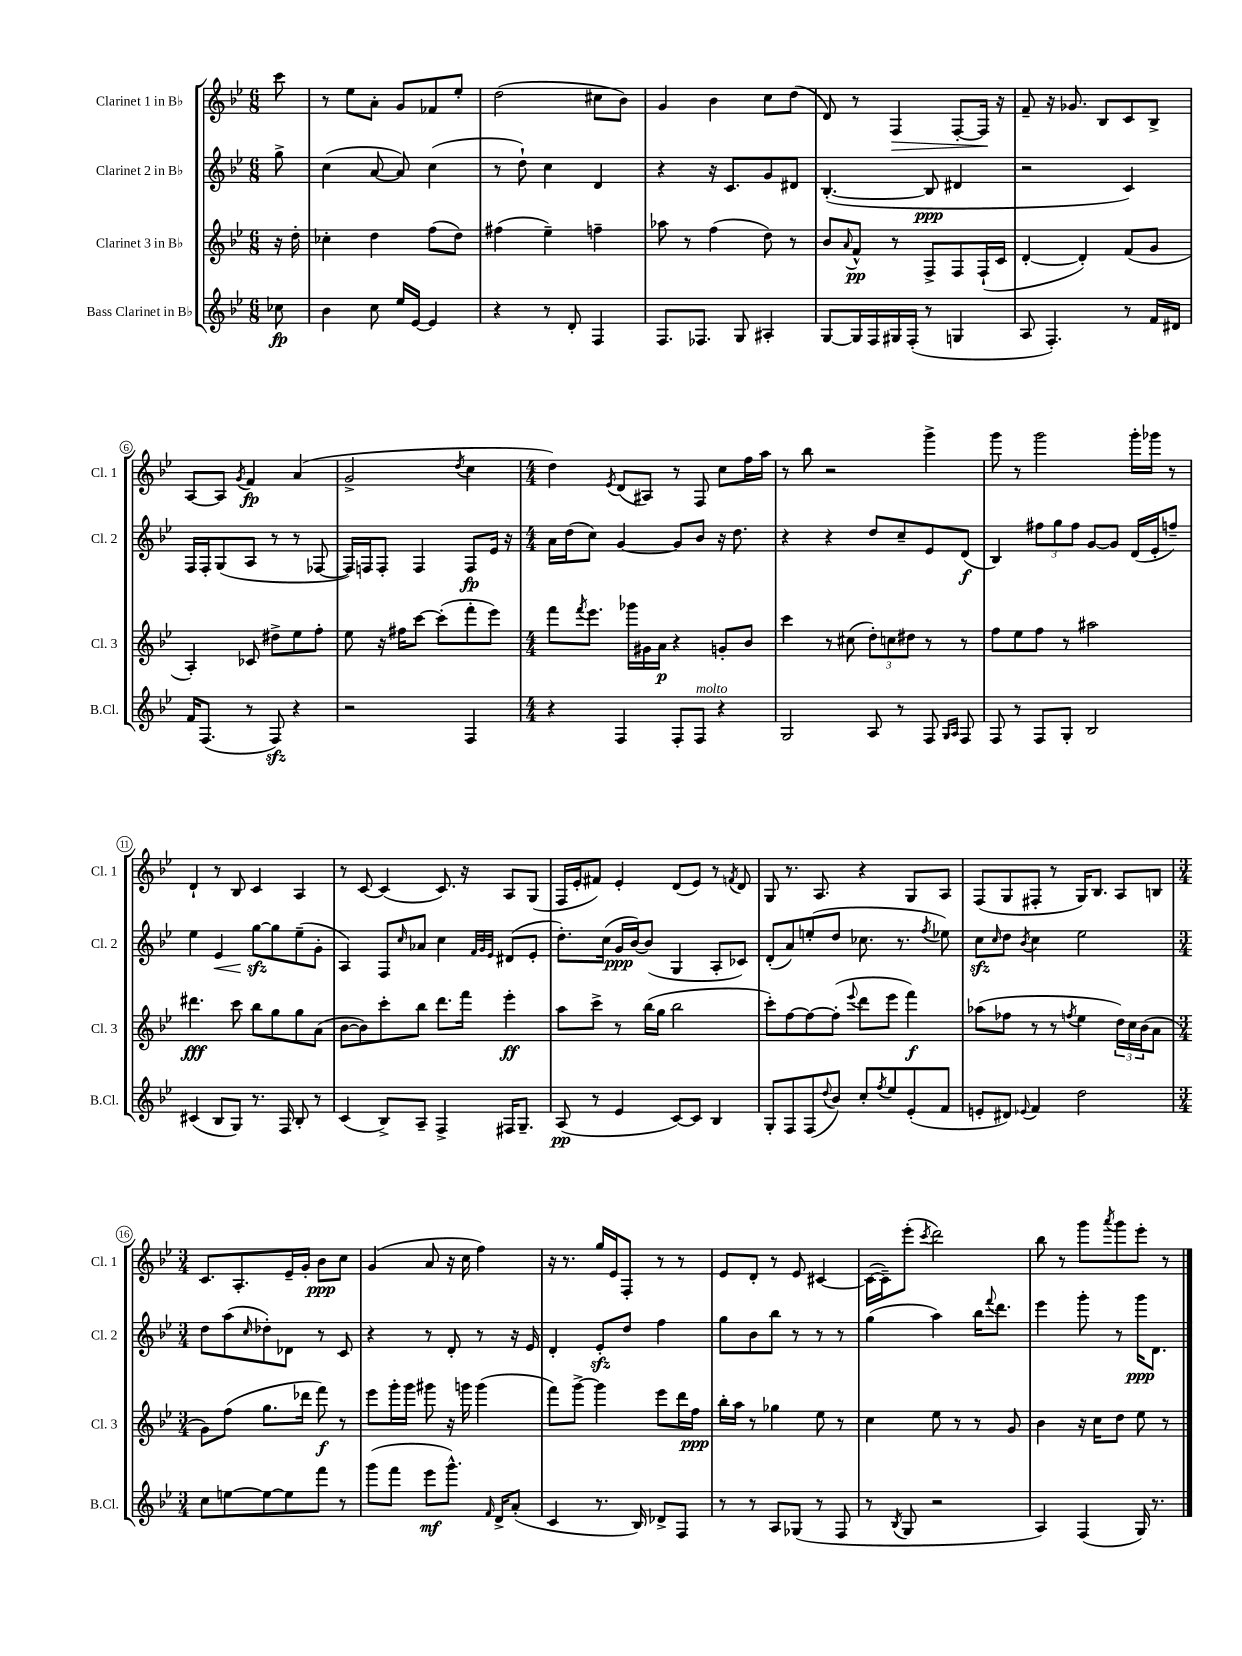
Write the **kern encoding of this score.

**kern	**dynam	**kern	**dynam	**kern	**dynam	**kern	**dynam
*part4	*part4	*part3	*part3	*part2	*part2	*part1	*part1
*staff4	*staff4	*staff3	*staff3	*staff2	*staff2	*staff1	*staff1
*I"Bass Clarinet in B♭	*	*I"Clarinet 3 in B♭	*	*I"Clarinet 2 in B♭	*	*I"Clarinet 1 in B♭	*
*I'B.Cl.	*	*I'Cl. 3	*	*I'Cl. 2	*	*I'Cl. 1	*
*clefG2	*	*clefG2	*	*clefG2	*	*clefG2	*
*k[b-e-]	*	*k[b-e-]	*	*k[b-e-]	*	*k[b-e-]	*
*M6/8	*	*M6/8	*	*M6/8	*	*M6/8	*
=	=	=	=	=	=	=	=
8cc-X\	fp	16r	.	8gg^\	.	8ccc\	.
.	.	16dd'\	.	.	.	.	.
=1	=1	=1	=1	=1	=1	=1	=1
4b-\	.	4cc-X'\	.	(4cc\	.	8r	.
.	.	.	.	.	.	8ee-\L	.
8cc\	.	4dd\	.	[8a/	.	8a'\J	.
16ee-/LL	.	.	.	8a/])	.	8g/L	.
[16e-/JJ	.	.	.	.	.	.	.
4e-/]	.	(8ff\L	.	(4cc\	.	8f-X/	.
.	.	8dd\J)	.	.	.	8ee-'/J	.
=2	=2	=2	=2	=2	=2	=2	=2
4r	.	(4ff#X\	.	8r	.	(2dd\	.
.	.	.	.	8dd`\)	.	.	.
8r	.	4ee-~\)	.	4cc\	.	.	.
8d'/	.	.	.	.	.	.	.
4F/	.	4ffn~\	.	4d/	.	8cc#X\L	.
.	.	.	.	.	.	8b-\J)	.
=3	=3	=3	=3	=3	=3	=3	=3
8.F/L	.	8aa-X\	.	4r	.	4g/	.
.	.	8r	.	.	.	.	.
8.F-X/J	.	.	.	.	.	.	.
.	.	(4ff\	.	16r	.	4b-\	.
.	.	.	.	8.c/L	.	.	.
8G/	.	.	.	.	.	.	.
4A#X'/	.	8dd\)	.	8g/	.	8cc\L	.
.	.	8r	.	8d#X/J	.	(8dd\J	.
=4	=4	=4	=4	=4	=4	=4	=4
[8G/L	.	8b-/L	.	([4.B-'/	.	8d/)	.
.	.	8qqa/	.	.	.	.	.
16G/L]	.	8f^^/J	pp	.	.	8r	.
16F/	.	.	.	.	.	.	.
!	!	!	!	!	!	!	!LO:HP:b
16G#X/	.	8r	.	.	.	4F/	>
(16F'/JJ	.	.	.	.	.	.	.
8r	.	8F^/L	.	8B-/]	ppp	.	.
4Gn/	.	8F/	.	4d#X/	.	[8F'/L	.
.	.	(16F`/L	.	.	.	16F/Jk]	.
.	.	16c/JJ	.	.	.	16r	]
=5	=5	=5	=5	=5	=5	=5	=5
8A/	.	[4d'/	.	2r	.	8f~/	.
4.F'/)	.	.	.	.	.	16r	.
.	.	.	.	.	.	8.g-X/	.
.	.	4d'/])	.	.	.	.	.
.	.	.	.	.	.	8B-/L	.
8r	.	(8f/L	.	4c/)	.	8c/	.
16f/LL	.	8g/J	.	.	.	8B-^/J	.
16d#X/JJ	.	.	.	.	.	.	.
!!LO:LB:g=z
=6	=6	=6	=6	=6	=6	=6	=6
16f/KL	.	4A'/)	.	16F/LL	.	[8A/L	.
(8.F/J	.	.	.	16F'/J	.	.	.
.	.	.	.	(8G/	.	8A/J]	.
.	.	.	.	.	.	8qg/	.
8r	.	8c-X/	.	8A/J	.	4f/	fp
8Fzz/)	.	8dd#X^\L	.	8r	.	.	.
4r	.	8ee-\	.	8r	.	(4a/	.
.	.	8ff'\J	.	[8F-X/	.	.	.
=7	=7	=7	=7	=7	=7	=7	=7
2r	.	8ee-\	.	16F-/LL])	.	2g^/	.
.	.	.	.	16Fn/J	.	.	.
.	.	16r	.	8F'/J	.	.	.
.	.	16ff#X\KL	.	.	.	.	.
.	.	[8ccc\J	.	4F/	.	.	.
.	.	(8ccc'\L]	.	.	.	.	.
.	.	.	.	.	.	8qdd/	.
4F/	.	8fff'\	.	8F/L	fp	4cc\	.
.	.	8eee-\J)	.	16e-/Jk	.	.	.
.	.	.	.	16r	.	.	.
=8	=8	=8	=8	=8	=8	=8	=8
*M4/4	*	*M4/4	*	*M4/4	*	*M4/4	*
4r	.	8fff\L	.	16a\LL	.	4dd\)	.
.	.	.	.	(16dd\J	.	.	.
.	.	8qfff/	.	.	.	.	.
.	.	8.eee-\J	.	8cc\J)	.	.	.
.	.	.	.	.	.	8qe-/	.
4F/	.	.	.	[4g/	.	(8d/L	.
.	.	16ggg-X\LL	.	.	.	.	.
.	.	16g#X\	.	.	.	8A#X/J)	.
.	.	16a\JJ	p	.	.	.	.
8F'/L	.	4r	.	8g/L]	.	8r	.
!LO:TX:a:i:t=molto	!	!	!	!	!	!	!
8F/J	.	.	.	8b-/J	.	8F/	.
4r	.	8gn'/L	.	16r	.	8cc\L	.
.	.	.	.	8.dd\	.	.	.
.	.	8b-/J	.	.	.	16ff\L	.
.	.	.	.	.	.	16aa\JJ	.
=9	=9	=9	=9	=9	=9	=9	=9
2G/	.	4ccc\	.	4r	.	8r	.
.	.	.	.	.	.	8bb-\	.
.	.	8r	.	4r	.	2r	.
.	.	(8cc#X\	.	.	.	.	.
8A/	.	12dd'\L)	.	8dd/L	.	.	.
.	.	12ccn\	.	.	.	.	.
8r	.	.	.	8cc~/	.	.	.
.	.	12dd#X\J	.	.	.	.	.
8F/	.	8r	.	8e-/	.	4ggg^\	.
16qqG/LL	.	.	.	.	.	.	.
16qqA/JJ	.	.	.	.	.	.	.
8F/	.	8r	.	(8d/J	f	.	.
=10	=10	=10	=10	=10	=10	=10	=10
8F/	.	8ff\L	.	4B-/)	.	8ggg\	.
8r	.	8ee-\	.	.	.	8r	.
8F/L	.	8ff\J	.	12ff#X\L	.	2ggg\	.
.	.	.	.	12gg\	.	.	.
8G'/J	.	8r	.	.	.	.	.
.	.	.	.	12ff#\J	.	.	.
2B-/	.	2aa#X\	.	[8g/L	.	.	.
.	.	.	.	8g/J]	.	.	.
.	.	.	.	(16d/LL	.	16ggg'\LL	.
.	.	.	.	16e-'/J	.	16ggg-X\JJ	.
.	.	.	.	8ffn~/J)	.	8r	.
!!LO:LB:g=z
=11	=11	=11	=11	=11	=11	=11	=11
(4c#X/	.	4.ddd#X\	fff	4ee-\	.	4d`/	.
!	!	!	!	!	!LO:HP:b	!	!
8B-/L	.	.	.	4e-/	<	8r	.
8G/J)	.	8ccc\	.	.	.	8B-/	.
8.r	.	8bb-\L	.	[8ggzz\L	.	4c/	.
.	.	8gg\	.	8gg\]	[	.	.
16F/	.	.	.	.	.	.	.
8B-'/	.	8gg\	.	(8ee-~\	.	4A/	.
8r	.	(8a\J	.	8g'\J	.	.	.
=12	=12	=12	=12	=12	=12	=12	=12
(4c/	.	[8b-\L	.	4A/)	.	8r	.
.	.	8b-\])	.	.	.	[8c/	.
8B-^/L)	.	8ccc'\	.	8F/L	.	(4c/]	.
.	.	.	.	16qqcc/	.	.	.
8A~/J	.	8bb-\J	.	8a-X/J	.	.	.
4F^/	.	8.ddd\L	.	4cc\	.	8.c/)	.
.	.	16fff\Jk	.	.	.	16r	.
.	.	.	.	32qqf/LLL	.	.	.
.	.	.	.	32qqg/	.	.	.
.	.	.	.	32qqe-/JJJ	.	.	.
16F#X/KL	.	4eee-'\	ff	(8d#X/L	.	8A/L	.
8.G~/J	.	.	.	.	.	.	.
.	.	.	.	8e-'/J	.	(8G/J	.
=13	=13	=13	=13	=13	=13	=13	=13
(8A/	pp	8aa\L	.	8.dd'\L)	.	16F/LL	.
.	.	.	.	.	.	16e-'/J	.
8r	.	8ccc^\J	.	.	.	8f#X/J)	.
.	.	.	.	(16cc\Jk	.	.	.
4e-/	.	8r	.	16g/LL	ppp	4e-'/	.
.	.	.	.	[16b-/J)	.	.	.
.	.	(16bb-\LL	.	(8b-/J]	.	.	.
.	.	16gg\JJ	.	.	.	.	.
[8c/L)	.	2bb-\	.	4G/	.	(8d/L	.
8c/J]	.	.	.	.	.	8e-/J)	.
4B-/	.	.	.	8A'/L	.	8r	.
.	.	.	.	.	.	8qfn/	.
.	.	.	.	8c-X/J)	.	8d/	.
=14	=14	=14	=14	=14	=14	=14	=14
8G'/L	.	8ccc'\L)	.	(8d'/L	.	8G/	.
8F/	.	[8ff\	.	8a/)	.	8.r	.
(8F/	.	8ff\_	.	(8een'/	.	.	.
.	.	.	.	.	.	8.A/	.
8qqdd/	.	.	.	.	.	.	.
8b-/J)	.	(8ff'\J]	.	8dd/J	.	.	.
.	.	8qqeee-/	.	.	.	.	.
8cc'/L	.	8ddd\L	.	8.cc-X\	.	4r	.
8qff/	.	.	.	.	.	.	.
8ee-/	.	8eee-\J	.	.	.	.	.
.	.	.	.	8.r	.	.	.
(8e-'/	.	4fff\)	f	.	.	8G/L	.
.	.	.	.	8qff/	.	.	.
8f/J	.	.	.	8ee-X\)	.	8A/J	.
=15	=15	=15	=15	=15	=15	=15	=15
8en'/L	.	(8aa-X\L	.	8cczz\L	.	(8F/L	.
.	.	.	.	16qqcc/	.	.	.
8d#X/J)	.	8ff-X\J	.	8dd\J	.	8G/	.
8qqe-X/	.	.	.	8qb-/	.	.	.
4f/	.	8r	.	4cc\	.	8F#X'/J	.
.	.	8r	.	.	.	8r	.
.	.	8qffn/	.	.	.	.	.
2dd\	.	4ee-\	.	2ee-\	.	16G/KL)	.
.	.	.	.	.	.	8.B-/J	.
.	.	24dd\LL)	.	.	.	8A/L	.
.	.	24cc\	.	.	.	.	.
.	.	(24b-\J	.	.	.	.	.
.	.	8a\J	.	.	.	8Bn/J	.
!!LO:LB:g=z
=16	=16	=16	=16	=16	=16	=16	=16
*M3/4	*	*M3/4	*	*M3/4	*	*M3/4	*
8cc\L	.	8g\L)	.	8dd\L	.	8.c/L	.
[8een\	.	(8ff\J	.	(8aa\	.	.	.
.	.	.	.	.	.	8.A'/	.
.	.	.	.	16qqcc/	.	.	.
8ee\_	.	8.gg\L	.	8dd-X'\)	.	.	.
8ee\]	.	.	.	8d-X\J	.	16e-~/L	.
.	.	16ddd-X\Jk	.	.	.	16g'/JJ	.
8fff\J	.	8fff\)	f	8r	.	8b-\L	ppp
8r	.	8r	.	8c/	.	8cc\J	.
=17	=17	=17	=17	=17	=17	=17	=17
(8ggg\L	.	8eee-\L	.	4r	.	(4g/	.
8fff\J	.	16ggg'\L	.	.	.	.	.
.	.	16ggg\JJ	.	.	.	.	.
8eee-\L	mf	8ggg#X\	.	8r	.	8a/	.
8.ggg^^\J)	.	16r	.	8d'/	.	16r	.
.	.	16gggn\	.	.	.	16cc\	.
.	.	(4ggg\	.	8r	.	4ff\)	.
16qqf/	.	.	.	.	.	.	.
16d^/KL	.	.	.	.	.	.	.
(8a'/J	.	.	.	16r	.	.	.
.	.	.	.	16e-/	.	.	.
=18	=18	=18	=18	=18	=18	=18	=18
4c/	.	8fff\L)	.	4d'/	.	16r	.
.	.	.	.	.	.	8.r	.
.	.	[8ggg^\J	.	.	.	.	.
8.r	.	4ggg\]	.	8e-zz'/L	.	16gg/LL	.
.	.	.	.	.	.	16e-/J	.
.	.	.	.	8dd/J	.	8F'/J	.
16B-/)	.	.	.	.	.	.	.
8d-X^/L	.	8eee-\L	.	4ff\	.	8r	.
8F/J	.	16ddd\L	.	.	.	8r	.
.	.	16ff\JJ	ppp	.	.	.	.
=19	=19	=19	=19	=19	=19	=19	=19
8r	.	16bb-'\LL	.	8gg\L	.	8e-/L	.
.	.	16aa\JJ	.	.	.	.	.
8r	.	8r	.	8b-\	.	8d'/J	.
8A/L	.	4gg-X\	.	8bb-\J	.	8r	.
(8G-X/J	.	.	.	8r	.	8e-/	.
8r	.	8ee-\	.	8r	.	[4c#X/	.
8F/	.	8r	.	8r	.	.	.
=20	=20	=20	=20	=20	=20	=20	=20
8r	.	4cc\	.	(4gg\	.	(16c#\LL_	.
.	.	.	.	.	.	16c#~\J])	.
8qB-/	.	.	.	.	.	.	.
8G/	.	.	.	.	.	(8eee-'\J	.
.	.	.	.	.	.	8qccc/	.
2r	.	8ee-\	.	4aa\)	.	2ddd\)	.
.	.	8r	.	.	.	.	.
.	.	8r	.	16bb-\KL	.	.	.
.	.	.	.	8qqfff/	.	.	.
.	.	.	.	8.ddd\J	.	.	.
.	.	8g/	.	.	.	.	.
=21	=21	=21	=21	=21	=21	=21	=21
4A/)	.	4b-\	.	4eee-\	.	8bb-\	.
.	.	.	.	.	.	8r	.
(4F/	.	16r	.	8ggg'\	.	8ggg\L	.
.	.	16cc\KL	.	.	.	.	.
.	.	.	.	.	.	8qaaa/	.
.	.	8dd\J	.	8r	.	8ggg\	.
16G/)	.	8ee-\	.	16ggg\KL	ppp	8eee-'\J	.
8.r	.	.	.	8.d\J	.	.	.
.	.	8r	.	.	.	8r	.
==	==	==	==	==	==	==	==
*-	*-	*-	*-	*-	*-	*-	*-
